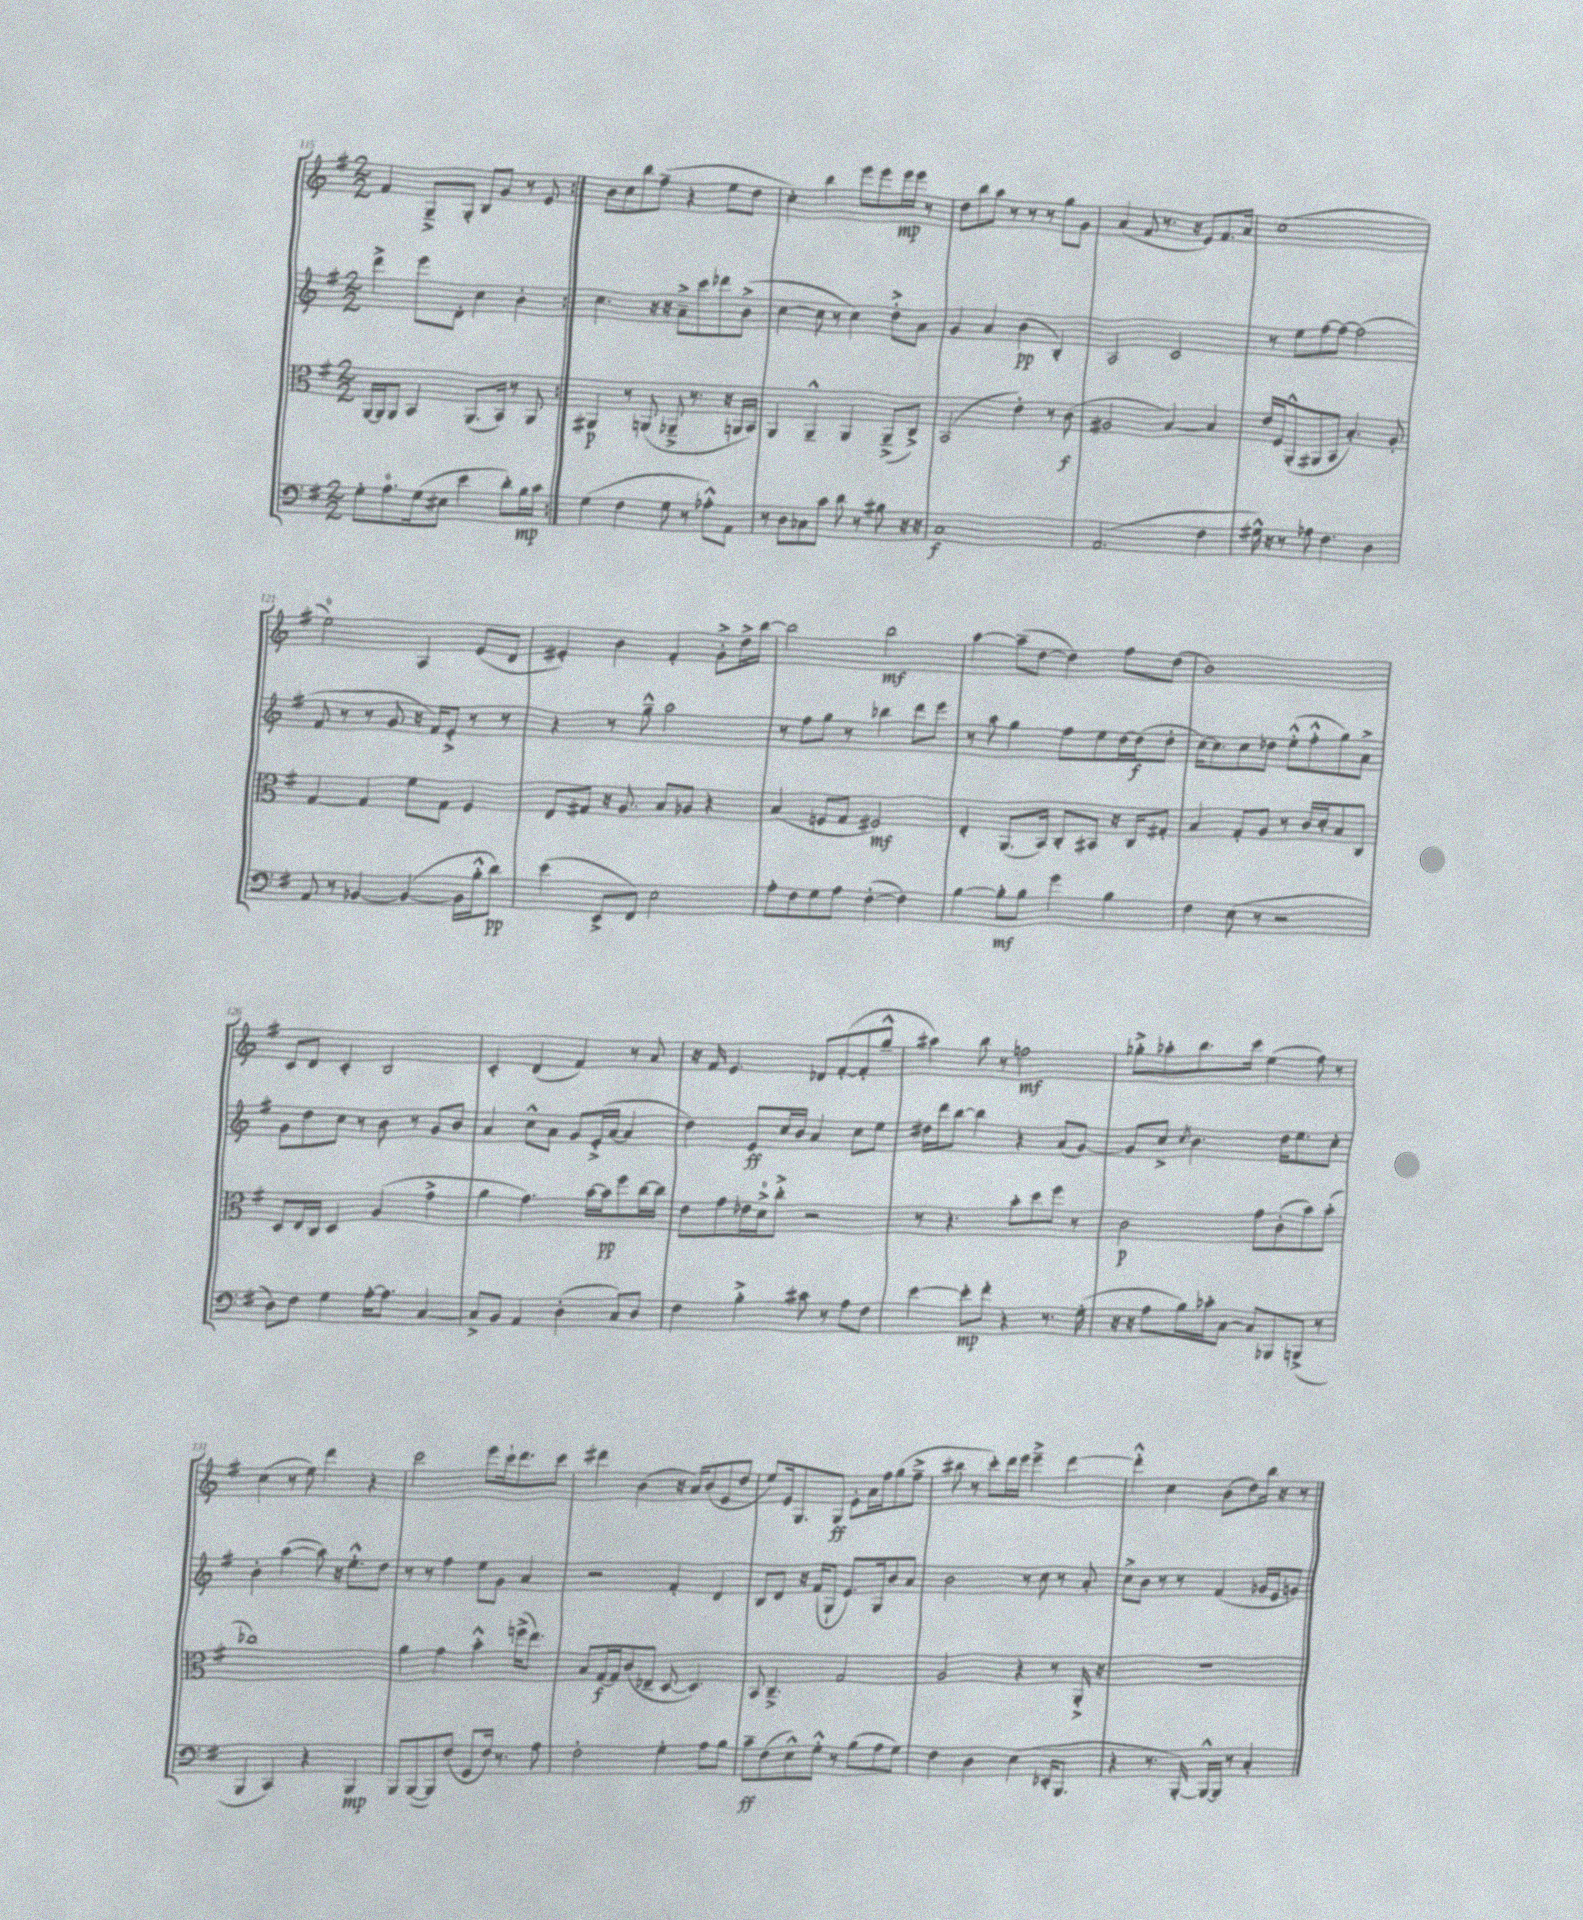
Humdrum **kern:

**kern	**kern	**kern	**kern
*staff4	*staff3	*staff2	*staff1
*clefF4	*clefC3	*clefG2	*clefG2
*k[f#]	*k[f#]	*k[f#]	*k[f#]
*M2/2	*M2/2	*M2/2	*M2/2
8G'	[16AA	4ddd^	4f#
.	16AA]	.	.
8.A	8AA	.	.
.	4BB	8eee	8G~^
(16G	.	.	.
8E#	.	8d'	8G'
4e	(8.AA	4cc	8B
.	.	.	8g
.	16BB)	.	.
8d')	8r	4b'	8r
16B	8AA	.	8e
16c	.	.	.
=:|!	=:|!	=:|!	=:|!
(4G	4AA#	4.cc	8b
.	.	.	8cc
4F#	8r	.	8bb
.	(8AA	16r	(8ff#~
.	.	16r	.
8G	8AA-~^	8a~^	4r
8r	8.r	8ccc	.
8A-'^^)	.	8ddd-	8ee
.	16r	.	.
8AA	16AA	(8b^	8dd
.	16BB)	.	.
=	=	=	=
8r	4AA	[4cc	4cc')
8D	.	.	.
8C-	4AA~^^	8cc]	4bb
8c	.	8r	.
8d	4AA	4cc)	8eee
8r	.	.	8eee
8B#	(8AA~^	8dd'^	16eee
.	.	.	16eee
16r	8C^)	8a	8r
16r	.	.	.
=	=	=	=
1C	(2BB	4g	8dd
.	.	.	8bb
.	.	4a	8aa
.	.	.	8r
.	4e')	(4b	8r
.	.	.	8r
.	8r	4B')	8gg
.	(8c	.	8g
=	=	=	=
(2.AA	2A#	2A	(4a
.	.	.	8f#
.	.	.	8.r
.	[4B)	2c	.
.	.	.	16r
.	.	.	8e)
4F#	4B]	.	8.f#
.	.	.	16a
=	=	=	=
16G#^^)	16e	8r	(1cc
16r	16F#	.	.
8r	(8AA'^^	8ee	.
8A-	8AA#	[8ff#	.
4.F#	8BB	8ff#_	.
.	4.B')	(2ff#]	.
4D	.	.	.
.	8A'	.	.
=	=	=	=
8AA	[4G	8f#	2ee)
8r	.	8r	.
[4BB-	4G]	8r	.
.	.	8g	.
(4BB-_	8f#	16r	4A
.	.	16f#)	.
.	8G	8e'^	.
16BB-]	4F#	8r	(8e
16B'^^	.	.	.
8d)	.	8r	8d
=	=	=	=
(4e	8E	4r	4e#')
.	8G#	.	.
8EE^	16r	8r	4b
.	8.A	.	.
8FF#)	.	8gg~^^	.
2E	8B	2aa	4f#'
.	8A-	.	.
.	4r	.	8g'^
.	.	.	16dd^
.	.	.	[16bb
=	=	=	=
8A'	(4B	8r	2bb]
8F#	.	8ff#	.
8G	8F	8gg	.
8A	8G	8r	.
([4F#'	2F#)	4bb-	2bb
4F#])	.	8ddd	.
.	.	8eee	.
=	=	=	=
[4B	4E'	8r	[4aa
.	.	8aa	.
8B']	(8.AA	4gg	(8aa~]
8B	.	.	[8dd
.	16BB)	.	.
4g	8C'	8ff#	4dd])
.	8BB#	8ee	.
4B	16r	[16dd	8ff#
.	16C	(16dd]	.
.	8G#'	8dd'	(8dd
=	=	=	=
4F#	4B	[16cc)	1b)
.	.	8.cc]	.
(8E	8G'	8cc	.
8r	8A	8dd-	.
2r	8r	(8ee'^^	.
.	16c	8ff#'^^	.
.	16d'	.	.
.	8B	8gg)	.
.	8C	8a^	.
=	=	=	=
8D)	8D	8g	8c
8F#	16E	8dd	8d
.	16C	.	.
4G	4D	8cc	4c'
.	.	8r	.
[16A'	(4A	8b	2B
8.A]	.	.	.
.	.	8r	.
[4C	4g^	8g	.
.	.	8b	.
=	=	=	=
8C^]	4a	4a	4c'
8BB	.	.	.
4AA	4.g)	8cc^^	(4d
.	.	8a	.
(4D'	.	8g	4f#)
.	[16b	(16e'^	.
.	16b]	[16a	.
8C)	8ff#	4a]	8r
8D	[16cc	.	8a
.	16cc]	.	.
=	=	=	=
4F#	8e	4dd)	16r
.	.	.	16f#
.	8g	.	4.e
4B'^	16e-	8e	.
.	16d^	.	.
.	8cc'^	16cc	.
.	.	16b	.
8c#	2r	4a	8d-
8r	.	.	([8f#'
8A	.	8cc	8f#']
8F#	.	8ee	8gg~^^
=	=	=	=
[4e	8r	16dd#	4aa#)
.	.	16ddd	.
.	4.r	[8bb	.
8e']	.	4bb]	8bb
8f#'	.	.	8r
4r	8b'	4r	2ff
.	8dd	.	.
8.r	8ff#	(8a	.
.	8r	[8g)	.
(16G'	.	.	.
=	=	=	=
16r	2c	8g]	8gg-'^
16r	.	.	.
8A	.	8cc^	8aa-'
.	.	8qcc	.
16B)	.	4.b	8.bb
16c-'	.	.	.
[8C	.	.	.
.	.	.	16ccc
8C]	8g	.	(4ee
8BBB-	(8c'	16dd	.
.	.	8.ee	.
(8BBB^	8b)	.	8ff#)
8r	(8b'	8cc'	8r
=	=	=	=
4BBB	1cc-)	4b'	(4cc
4CC)	.	([4aa	8r
.	.	.	8ee)
4r	.	8aa])	4ddd
.	.	16r	.
.	.	8.ee'^^	.
4BBB	.	.	4r
.	.	8dd	.
=	=	=	=
8BBB	4a	8r	2ccc
([8BBB	.	8r	.
8BBB])	4g	4ff#	.
(8F#	.	.	.
8GG	4b'^^	8ee	8eee
16F#)	.	8g	16ccc`
8.r	.	.	8.ddd
.	(16ff^	4a	.
.	8.ee)	.	.
8A	.	.	8ccc
=	=	=	=
2F#'	8B	2r	4ddd#
.	[16G	.	.
.	16G]	.	.
.	(8c	.	(4b
.	8E-~	.	.
4G'	[8D	4f#'	16r
.	.	.	16a)
.	4.D])	.	(8b
8A	.	4d	8e
8B	.	.	8dd
=	=	=	=
8c~	8BB	8B	8ee)
(8F#	4.C~^	8d	16e
.	.	.	8.G
8E^^)	.	16r	.
.	.	(16f#	.
8G'^^	.	8G`	8G
8r	2G	8.e)	8e'
(8B	.	.	16a
.	.	16G	16ff#
8A	.	8b	(8gg
8G)	.	8a	8ff#~^
=	=	=	=
4F#	2A	2b	8bb#
.	.	.	8r
4D	.	.	8ccc')
.	.	.	16ddd
.	.	.	16eee
(4E	4r	8r	4eee~^
.	.	8cc	.
16EE-'	8r	8r	[4ddd
8.BBB	.	.	.
.	16AA'^	8a'	.
.	16r	.	.
=	=	=	=
4r	1r	8cc^	4ddd'^^]
.	.	8b	.
8.r	.	8r	4cc
.	.	8r	.
[16BBB')	.	.	.
16BBB^^_	.	(4f#	(8b
16BBB]	.	.	.
8r	.	.	8dd)
4C'	.	16g-	16bb
.	.	16e	16r
.	.	8g)	8r
==	==	==	==
*-	*-	*-	*-
